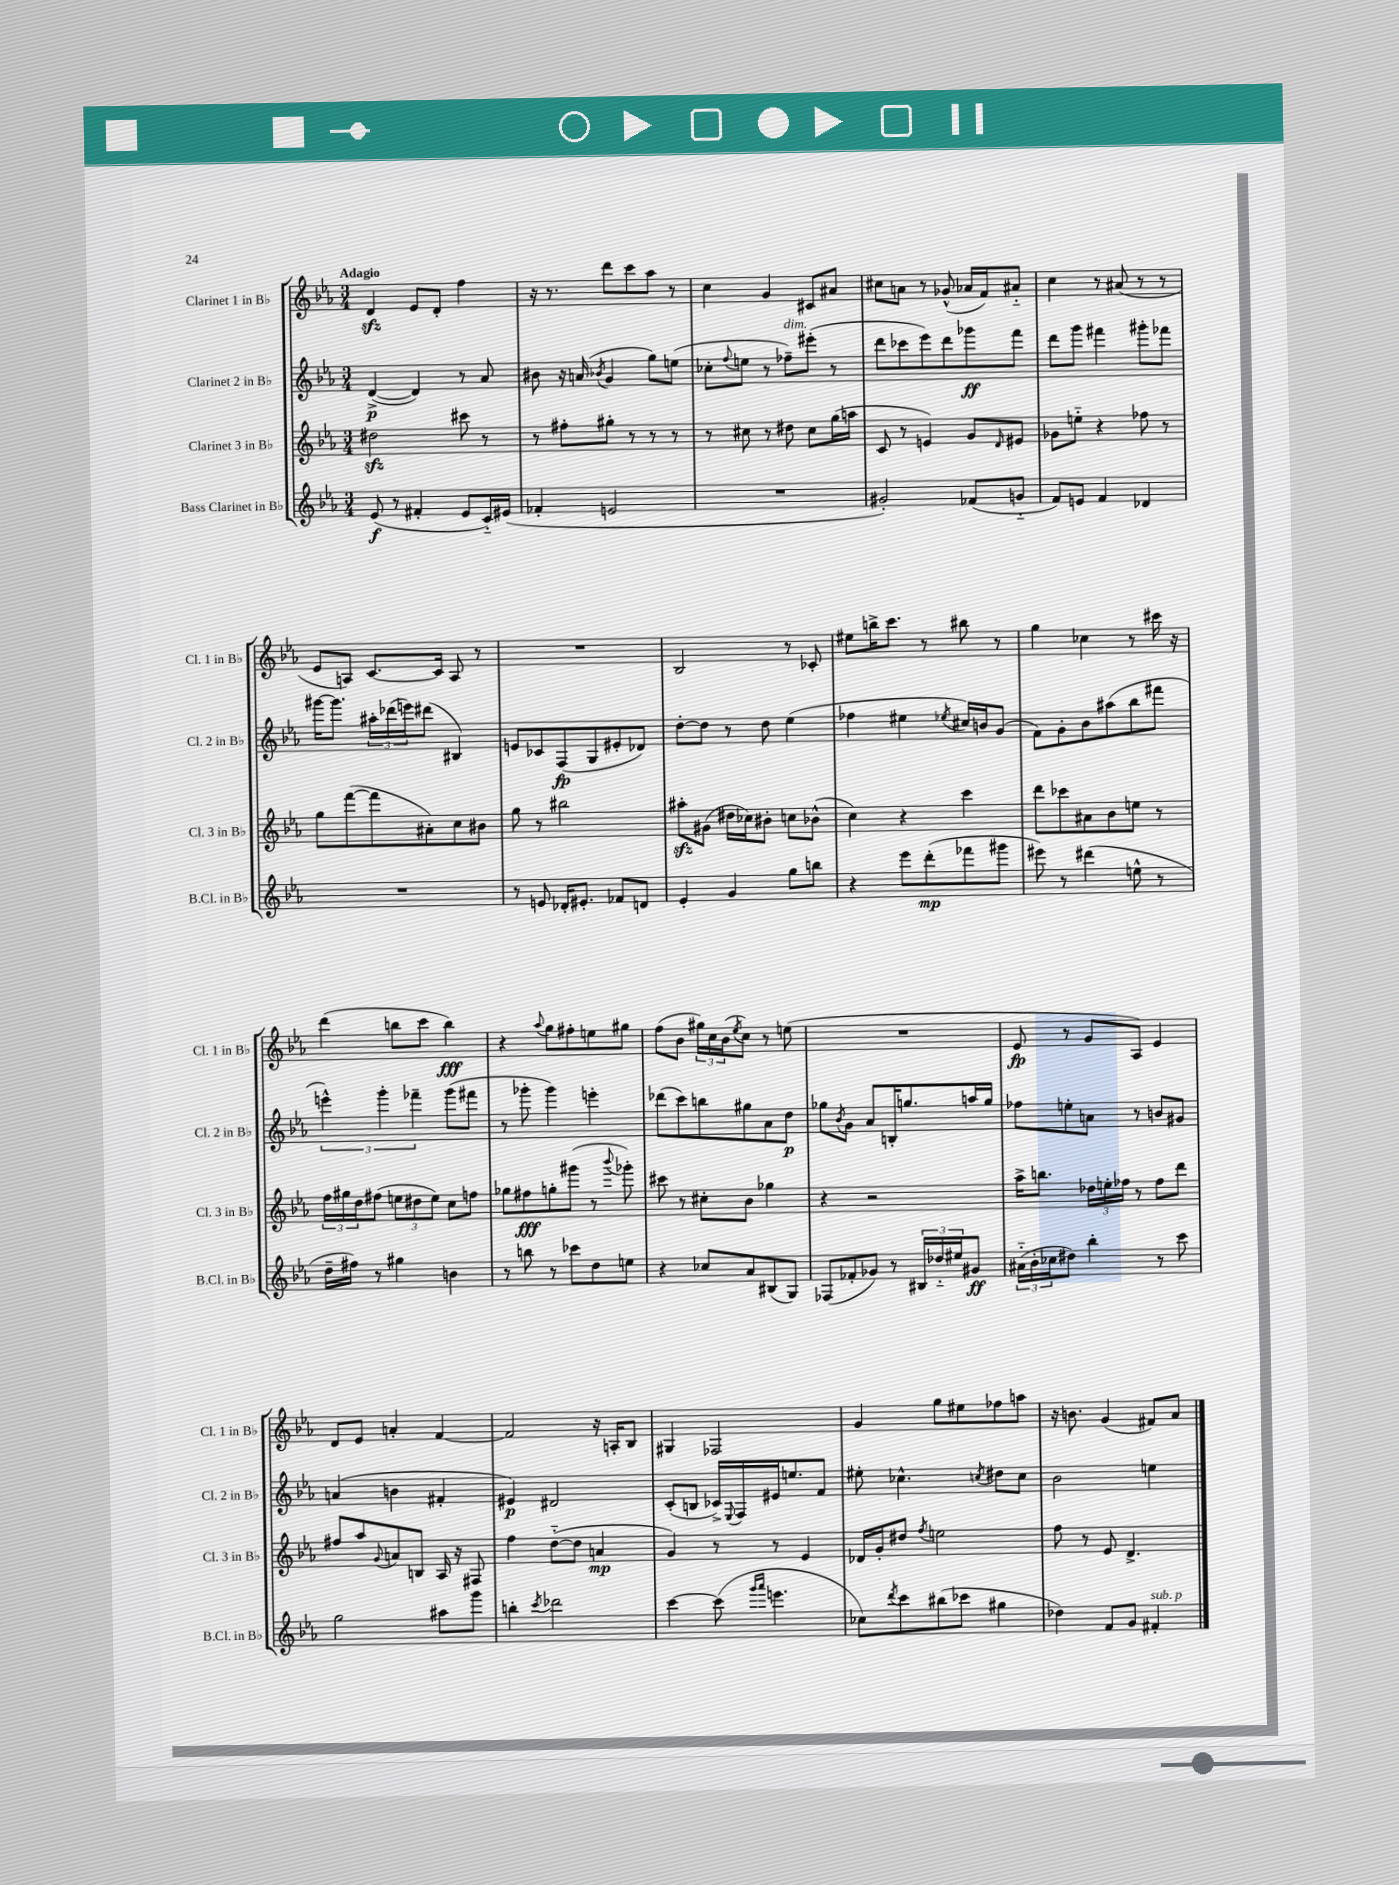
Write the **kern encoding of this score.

**kern	**kern	**kern	**kern
*staff4	*staff3	*staff2	*staff1
*clefG2	*clefG2	*clefG2	*clefG2
*k[b-e-a-]	*k[b-e-a-]	*k[b-e-a-]	*k[b-e-a-]
*M3/4	*M3/4	*M3/4	*M3/4
(8e-/	2dd#\	([4d^/	4d/
8r	.	.	.
4f#'/	.	4d/])	8e-/L
.	.	.	8d'/J
8e-/L	8ccc#\	8r	4ff\
16c'~/L)	8r	8a-/	.
(16e#/JJ	.	.	.
=	=	=	=
4f-'/	8r	8b#\	16r
.	.	.	8.r
.	8ff#'\L	16r	.
.	.	(16a/	.
.	.	8qb-/	.
2e/	8gg#'\J	4g/	8ddd\L
.	8r	.	8ccc\
.	8r	8gg\L)	8aa-\J
.	8r	(8ee\J	8r
=	=	=	=
2.r	8r	8cc-'\L	4cc\
.	.	8qqff/	.
.	8cc#\	8ee\J	.
.	8r	8r	4g/
.	8dd#\	8ff-~\L)	.
.	8cc#\L	(8eee#'\J	8c#/L
.	(16gg\L	8r	8a#/J
.	16aa\JJ	.	.
=	=	=	=
2g#'/)	8c/	8ddd\L	8cc#\L
.	8r	8ccc-\	8a\J
.	4e/)	8eee-\)	8r
.	.	8ddd\	(8g-^^/
(8f-/L	8g/L	8ggg-\	16a-/LL
.	.	.	16f/J)
.	16qqd/	.	.
8g'~/J	8e#/J	8fff\J	8a#'~/J
=	=	=	=
8f/L)	8g-\L	8ddd\L	4cc\
8e/J	8ee'~\J	8ggg\J	.
4f/	4r	4fff#\	8r
.	.	.	(8a#/
4d-/	8ff-\	8ggg#'\L	8r
.	8r	8fff-\J	8r
=	=	=	=
2.r	8gg\L	[16ggg#\LK	8e-/L
.	.	8.ggg#\]J	.
.	([8fff\	.	8A/J)
.	8fff\]	24aa#'\LL	[8.c/L
.	.	(24ddd-\	.
.	.	24eee\J)	.
.	8a#'\)	(8ddd#\J	.
.	.	.	16c/]Jk
.	8cc\	4B#/)	8A/
.	8b#\J	.	8r
=	=	=	=
8r	8gg\	8e/L	2.r
8e/	8r	8c-/	.
16d-'/LK	2bb#\	(8F/	.
8.e#'/J	.	.	.
.	.	8G/	.
8f-/L	.	8e#'/	.
8d/J	.	8d-/J)	.
=	=	=	=
4e-'/	8aa#'\L	[8dd'\L	2B-/
.	(8g#\J	8dd\]J	.
4g/	16dd#\LL	8r	.
.	16cc-\J)	.	.
.	8b#'\J	8dd\	.
8gg\L	8cc\L	(4ee-\	8r
8bb\J	(8b-^^\J	.	8c-'/
=	=	=	=
4r	4cc\)	4ff-\	8ee#\L
.	.	.	16bb^\K
.	.	.	8.ccc\J
8eee-\L	4r	4ee#\	.
(8ddd'\	.	.	8r
.	.	8qee-/	.
8fff-\	4ccc\	16cc#/LL)	8bb#\
.	.	16b/J	.
8ggg#\J	.	(8g/J	8r
=	=	=	=
8eee#\)	8ddd\L	8f\L)	4gg\
8r	8ccc-\	8g'\	.
(4ddd#\	8a#\	8b-\	4cc-\
.	8b-\	(8aa#\	.
8ee^^\	8ee\J	8bb-\	8r
8r	8r	8fff#\J	16ccc#\
.	.	.	16r
=	=	=	=
16dd~\LL	24ff\LL	6eee^^\)	(4ddd\
.	24gg#\	.	.
16ff#\JJ)	.	.	.
.	24dd\J	.	.
8r	(8ff#\J	.	.
.	.	6ggg'\	.
4gg#\	12ee\L	.	8bb\L
.	12dd#\	6fff-~\	.
.	.	.	8ccc\J
.	12ee\J)	.	.
4b\	8cc\L	(8ggg\L	4bb\)
.	8ff\J	8fff#\J	.
=	=	=	=
8r	8gg-\L	8r	4r
8bb\	8ff#\	8ggg-'\	.
.	.	.	8qqaa-/
8r	8gg'\	4ggg-\)	8gg\L
8ccc-\L	(8ggg#\J	.	8ff#'\
8dd\	8r	4eee'\	8ee\
.	8qqbbb-/	.	.
8ee\J	8ggg-'\)	.	8gg#\J
=	=	=	=
4r	8ccc#\	(8ddd-\L	(8ff\L
.	8r	8ccc\)	8b-\J
8cc-/L	8cc#'\L	8bb\	24gg#\LL)
.	.	.	24cc\
.	.	.	(24b-\J
.	.	.	8qee-/
8a-/	8b-\J	8gg#\	8cc\J)
(8B#/	4gg-\	8a-\	8r
8G/J)	.	8dd\J	(8ee\
=	=	=	=
(8F-/L	4r	8gg-\L	2.r
.	.	8qb-/	.
8f-'/	.	8g\J	.
8g-/J)	2r	8a-/L	.
8r	.	16B'/K	.
.	.	8.gg/	.
24B#/LL	.	.	.
24dd-'~/	.	.	.
24ee#/J	.	.	.
8g#/J	.	16aa/L	.
.	.	16gg/JJ	.
=	=	=	=
(24a#'~\LL	16aa-^\LK	8ff-\L	8e-/
24b-'\	.	.	.
.	8.bb\J	.	.
24cc-\J	.	.	.
8dd#\J)	.	8ee'\	8r
4bb-'\	24dd-\LL	8a\J	8g/L
.	24ee'\	.	.
.	24ff-\JJ	.	.
.	8r	8r	8A-/J)
8r	8ff-\L	8b/L	4e-/
8ccc\	8ddd\J	8g#/J	.
=	=	=	=
2gg\	8ff#/L	(4a/	8d/L
.	8aa-/	.	8e-/J
.	8qqg/	.	.
.	8a/	4b\	4a'/
.	8B/J	.	.
8aa#\L	16A-/	4f#'/	[4f/
.	16r	.	.
8ggg\J	8F#/	.	.
=	=	=	=
4bb'\	4ff\	4e#/)	2f/]
8qccc/	.	.	.
2ddd-\	([8dd'~\L	2d#/	.
.	8dd\]J	.	.
.	4a/	.	16r
.	.	.	16A'/LK
.	.	.	8B-/J
=	=	=	=
[4ccc\	4g/)	(8c'/L	4G#/
.	.	8B/J	.
(8ccc\]	8r	16c-^/LL)	2F-/
.	.	8qqE-/	.
.	.	16F/	.
16qqggg/LL	.	.	.
16qqaaa-/JJ	.	.	.
4.eee\	8r	16e#/J	.
.	.	8.ee/	.
.	4e-/	.	.
.	.	8f/J	.
=	=	=	=
8cc-\L)	16d-/LL	8ee#'\	4g/
.	16g'/J	.	.
8qddd/	.	.	.
8ccc\	8dd#/J	4.cc-^^\	.
.	8qff/	.	.
(8bb#\	2ee\	.	8gg\L
8ccc-\J	.	.	8ee#\
.	.	8qcc/	.
4gg#\	.	8dd#\L	8ff-\
.	.	8cc\J	8aa\J
=	=	=	=
4dd-\)	8ff\	2b-\	16r
.	.	.	8.b\
.	8r	.	.
8f/L	8e-/	.	(4g/
8g/J	4.d^/	.	.
4f#'/	.	4ee\	8f#/L)
.	.	.	8a-/J
==	==	==	==
*-	*-	*-	*-
